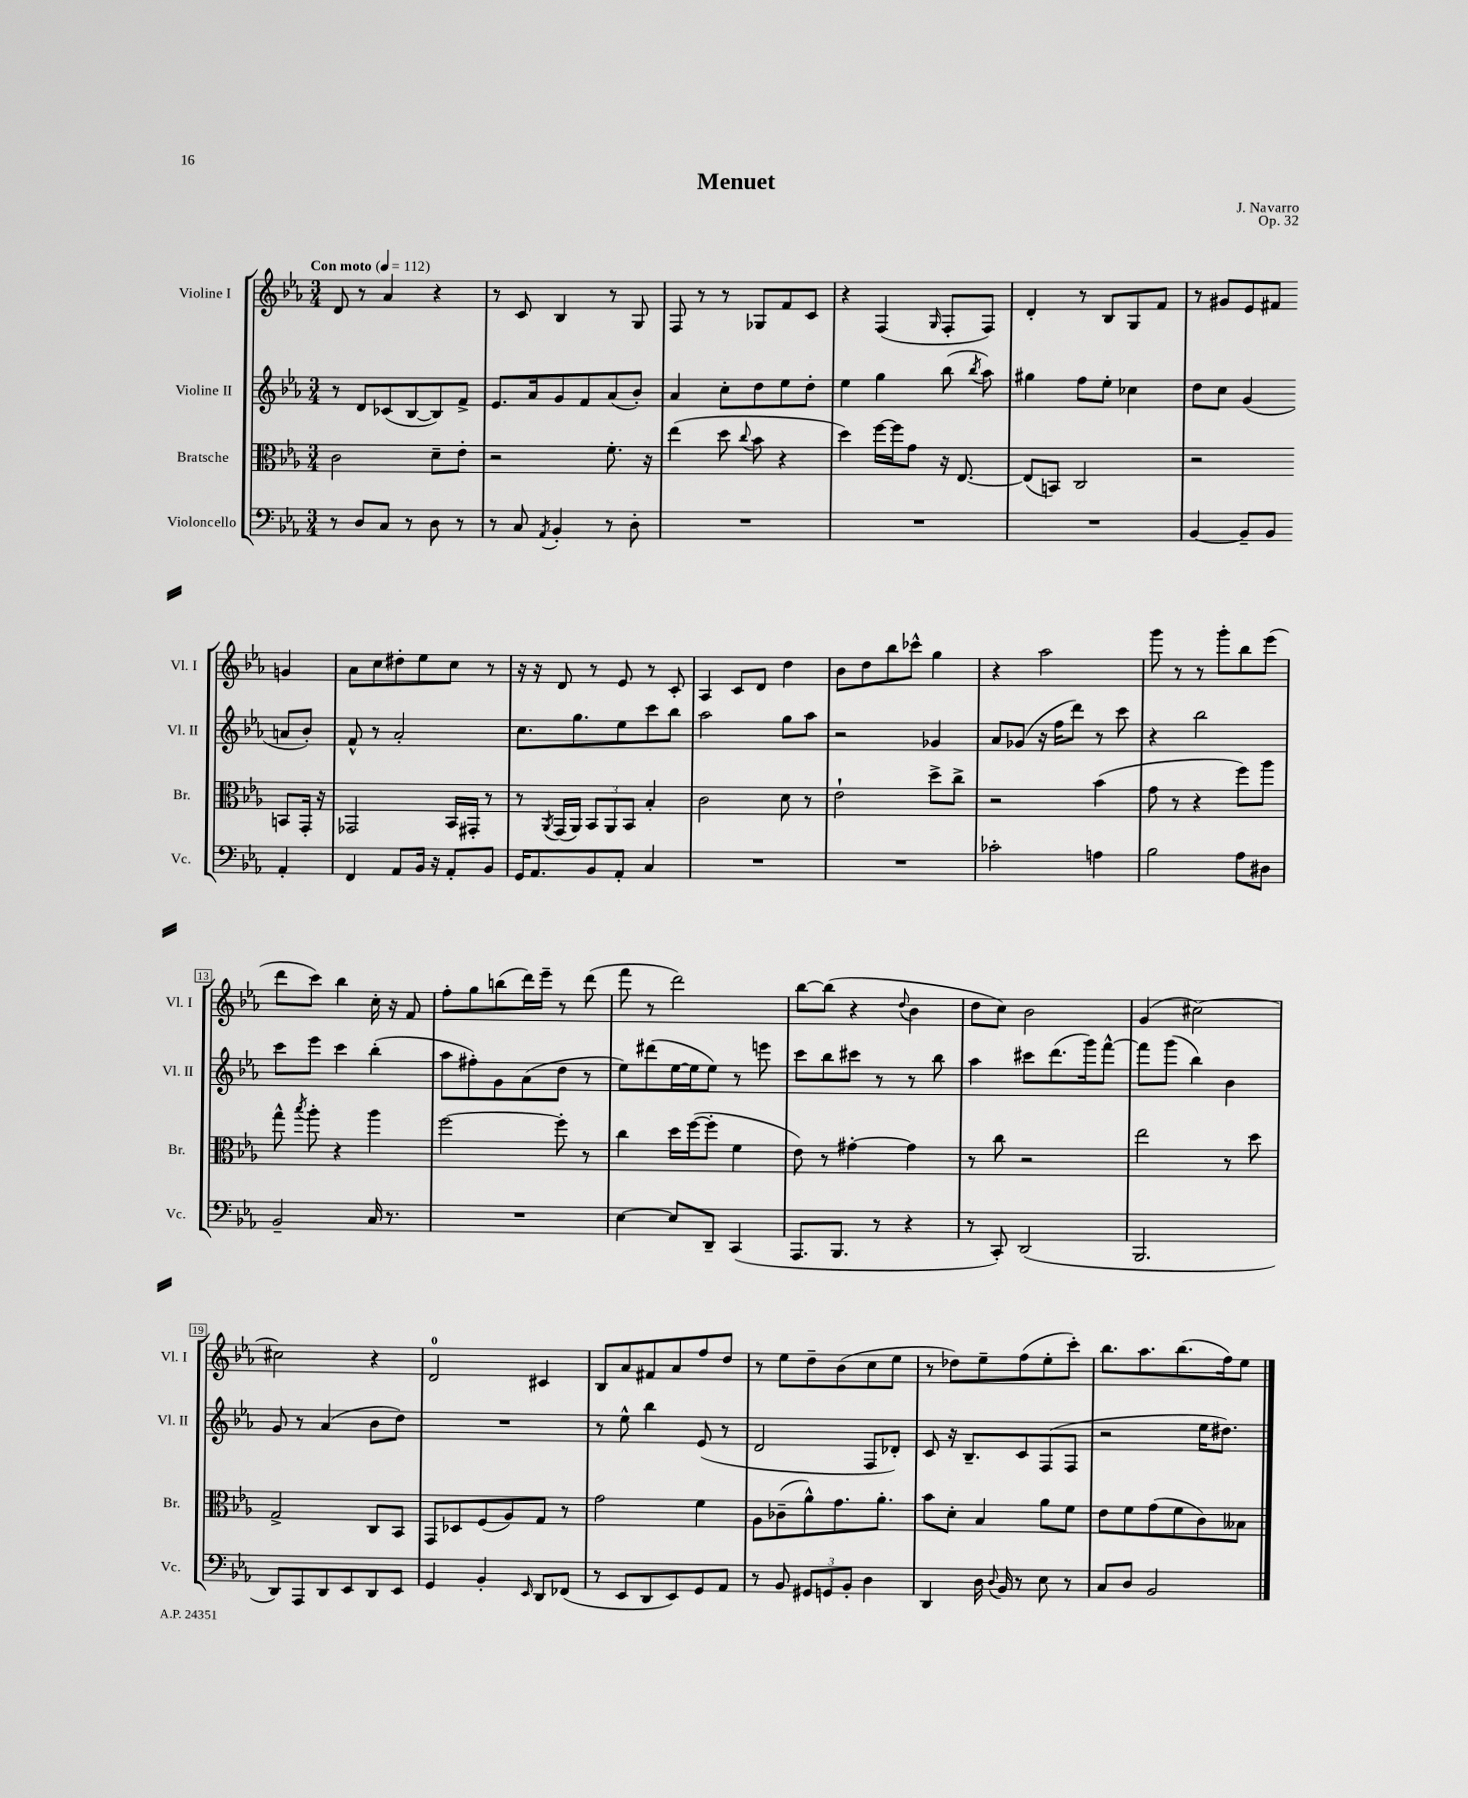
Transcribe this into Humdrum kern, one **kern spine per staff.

**kern	**kern	**kern	**kern
*staff4	*staff3	*staff2	*staff1
*clefF4	*clefC3	*clefG2	*clefG2
*k[b-e-a-]	*k[b-e-a-]	*k[b-e-a-]	*k[b-e-a-]
*M3/4	*M3/4	*M3/4	*M3/4
*MM112	*MM112	*MM112	*MM112
8r	2c	8r	8d
8D	.	8d	8r
8C	.	(8c-	4a-
8r	.	[8B-	.
8D	8d~	8B-])	4r
8r	8e-'	8f^	.
=	=	=	=
8r	2r	8.e-	8r
8C	.	.	8c
.	.	16a-	.
8qAA-	.	.	.
4BB-'	.	8g	4B-
.	.	8f	.
8r	8.f'	(8a-	8r
8D'	.	8b-')	8G
.	16r	.	.
=	=	=	=
2.r	(4ee-	4a-	8F
.	.	.	8r
.	8dd	8cc'	8r
.	8qqcc	.	.
.	8b-	8dd	8G-
.	4r	8ee-	8f
.	.	8dd'	8c
=	=	=	=
2.r	4dd)	4ee-	4r
.	[16ff	4gg	(4F
.	16ff]	.	.
.	8g	.	.
.	.	.	16qqG
.	16r	(8bb-	8F'
.	[8.E-	.	.
.	.	8qbb-	.
.	.	8aa-)	8F)
=	=	=	=
2.r	(8E-]	4gg#	4d'
.	8BB)	.	.
.	2C	8ff	8r
.	.	8ee-'	8B-
.	.	4cc-	8G
.	.	.	8f
=	=	=	=
[4BB-	2r	8dd	8r
.	.	8cc	8g#
8BB-~]	.	(4g	8e-
8BB-	.	.	8f#
4AA-'	8BB	8a	4g
.	16GG'	8b-')	.
.	16r	.	.
=	=	=	=
4FF	2GG-	8f^^	8a-
.	.	8r	8cc
8AA-	.	2a-'	8dd#'
16BB-	.	.	8ee-
16r	.	.	.
8AA-'	16BB-	.	8cc
.	16GG#'	.	.
8BB-	8r	.	8r
=	=	=	=
16GG	8r	8.cc	16r
8.AA-	.	.	16r
.	8qAA-	.	.
.	(16GG	.	8d
.	16AA-)	8.gg	.
8BB-	12BB-	.	8r
.	12AA-	.	.
8AA-'	.	8ee-	8e-
.	12BB-	.	.
4C	4B-'	8ccc	8r
.	.	8bb-	8c'
=	=	=	=
2.r	2c	2aa-	4A-
.	.	.	8c
.	.	.	8d
.	8d	8gg	4dd
.	8r	8aa-	.
=	=	=	=
2.r	2e-`	2r	8b-
.	.	.	8dd
.	.	.	8bb-
.	.	.	8ccc-^^
.	8dd^	4g-	4gg
.	8cc^	.	.
=	=	=	=
2c-'	2r	8a-	4r
.	.	(8g-	.
.	.	16r	2aa-
.	.	16ff	.
.	.	8ddd)	.
4A	(4b-	8r	.
.	.	8ccc	.
=	=	=	=
2B-	8g	4r	8ggg
.	8r	.	8r
.	4r	2bb-	8r
.	.	.	8ggg'
8A-	8ff)	.	8bb-
8D#	8aa-	.	(8eee-
=	=	=	=
2BB-~	8gg^^	8ccc	8ddd
.	8qbb-	.	.
.	8aa-'	8eee-	8ccc)
.	4r	4ccc	4bb-
16C	4aa-	(4bb-'	16cc'
8.r	.	.	16r
.	.	.	8f
=	=	=	=
2.r	[2ff	8aa-	8ff'
.	.	8ff#')	8gg
.	.	8g	(8bb
.	.	(8a-	16ddd)
.	.	.	16eee-~
.	8ff']	8dd	8r
.	8r	8r	(8ddd
=	=	=	=
[4E-	4cc	8ee-)	8fff
.	.	(8ddd#	8r
8E-]	16dd	[16ee-	2ddd)
.	([16ff	16ee-]	.
8DD~	8ff']	8ee-)	.
(4CC	4f	8r	.
.	.	8eee	.
=	=	=	=
8.AAA-	8e-)	8ccc	[8bb-
.	8r	8bb-	(8bb-]
8.BBB-	.	.	.
.	[4g#'	8ccc#	4r
8r	.	8r	.
.	.	.	8qqdd
4r	4g#]	8r	4b-
.	.	8bb-	.
=	=	=	=
8r	8r	4aa-	8dd
8CC')	8cc	.	8cc)
(2DD	2r	8ccc#	2b-
.	.	(8.ddd	.
.	.	16ggg)	.
.	.	[8fff^^	.
=	=	=	=
2.BBB-	2ee-	8fff]	(4g
.	.	(8ggg	.
.	.	4bb-)	[2cc#)
.	8r	4b-	.
.	8dd	.	.
=	=	=	=
8DD)	2G^	8g	2cc#]
8AAA-	.	8r	.
8DD	.	(4a-	.
8EE-	.	.	.
8DD	8C	8b-	4r
8EE-	8BB-	8dd)	.
=	=	=	=
4GG	8GG	2.r	2d
.	8D-	.	.
4BB-'	(8F	.	.
.	8A-)	.	.
16qqEE-	.	.	.
8DD	8G	.	4c#
(8FF-	8r	.	.
=	=	=	=
8r	2g	8r	8B-
8EE-	.	8ee-^^	8a-
8DD	.	4bb-	8f#
8EE-)	.	.	8a-
8GG	4f	(8e-	8ff
8AA-	.	8r	8dd
=	=	=	=
8r	8A-	2d	8r
8BB-	(8c-~	.	8ee-
12GG#	8a-^^)	.	8dd~
12GG	.	.	.
.	8.g	.	(8b-
12BB-'	.	.	.
4D	.	8F	8cc
.	8.a-'	.	.
.	.	8d-')	8ee-
=	=	=	=
4DD	8b-	8c	8r
.	8d'	16r	8dd-)
.	.	8.B-~	.
16D	4B-	.	8ee-~
8qqD	.	.	.
16BB-	.	.	.
8r	.	8c	(8ff
8E-	8a-	(8F	8ee-'
8r	8f	8F	8ccc')
=	=	=	=
8C	8e-	2r	8.bb-
8D	8f	.	.
.	.	.	8.aa-
2BB-	(8g	.	.
.	8f	.	(8.bb-
.	8c)	16ee-	.
.	.	8.dd#)	16ff)
.	8B--	.	8ee-
==	==	==	==
*-	*-	*-	*-
